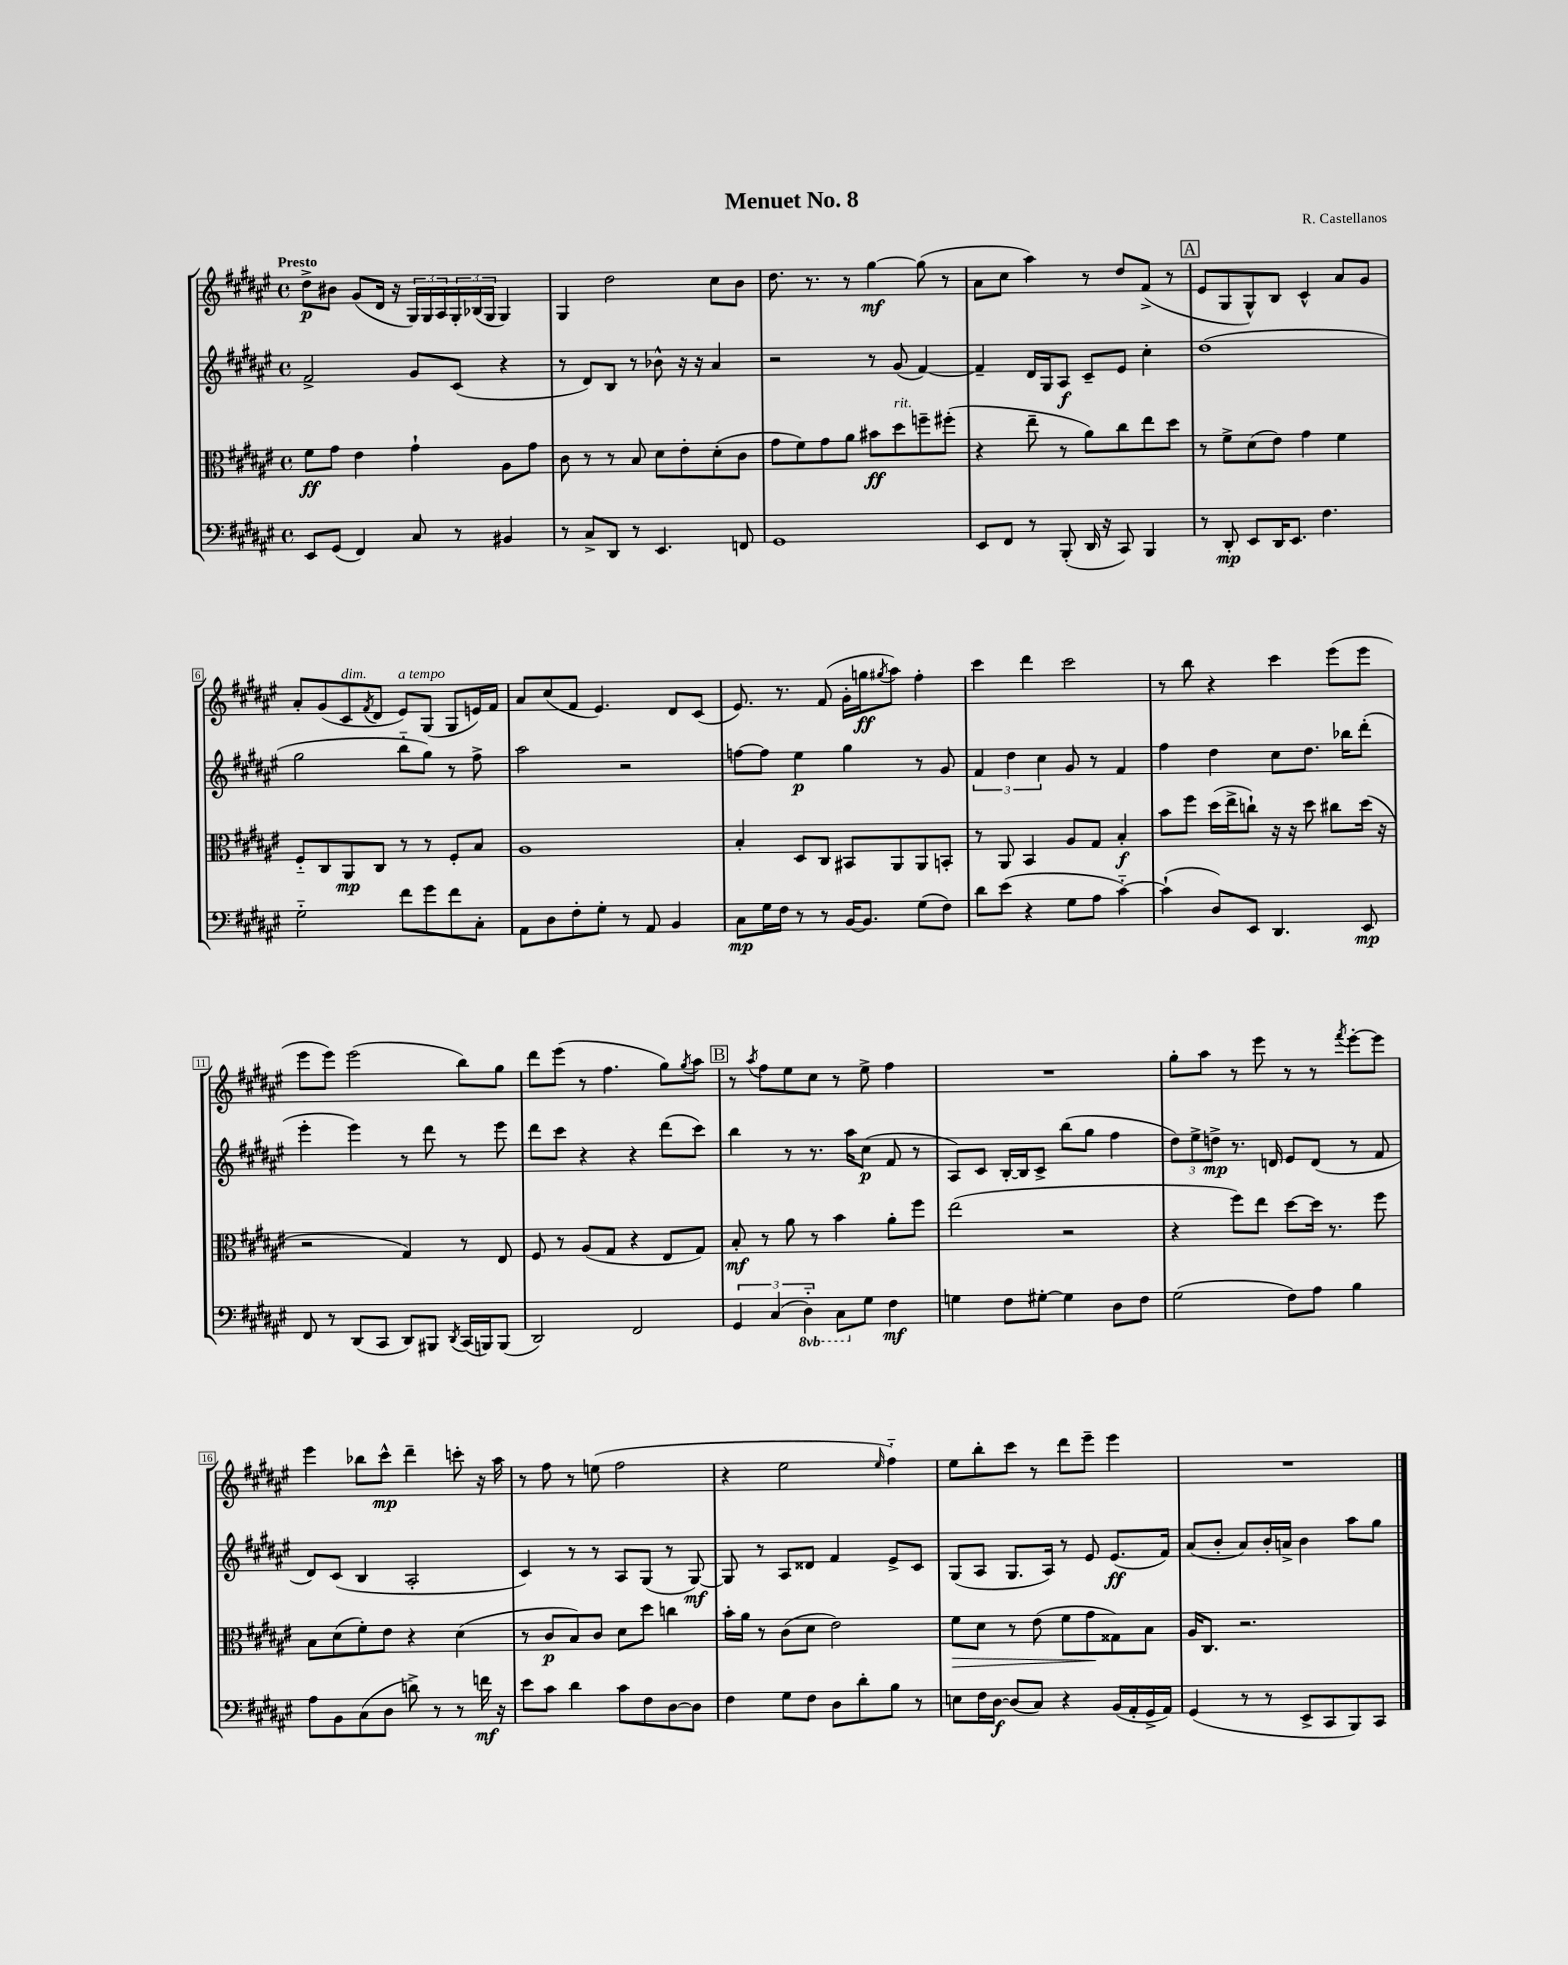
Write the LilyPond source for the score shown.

\header { title = "Menuet No. 8" composer = "R. Castellanos" }
<<
\new StaffGroup <<
\new Staff = "s0" {
    \clef treble \key fis \major \defaultTimeSignature \time 4/4 \tempo "Presto"
    dis''8->\p bis'8 gis'8( dis'16 r16 \tuplet 3/2 { gis16) gis16 ais16 } \tuplet 3/2 { gis16-. bes16( gis16 } gis4) |
    gis4 dis''2 cis''8 b'8 |
    dis''8. r8. r8 gis''4~\mf gis''8( r8 |
    ais'8 cis''8 ais''4) r8 dis''8 fis'8->( r8 |
    \mark \markup { \box "A" } eis'8 gis8 gis8-^) b8 cis'4-^ ais'8 gis'8 |
    ais'8-. gis'8( cis'8^\markup { \italic "dim." } \acciaccatura { fis'8 } dis'8 eis'8^\markup { \italic "a tempo" }) gis8( gis8 e'16) fis'16 |
    ais'8 cis''8( fis'8 eis'4.) dis'8 cis'8( |
    eis'8.) r8. fis'8( gis'16-. g''16\ff \acciaccatura { gis''8 } ais''8) fis''4-. |
    cis'''4 dis'''4 cis'''2 |
    r8 b''8 r4 cis'''4 eis'''8( eis'''8 |
    eis'''8 eis'''8) eis'''2( b''8) gis''8 |
    dis'''8 eis'''8( r8 fis''4. gis''8) \acciaccatura { gis''8 } ais''8 |
    \mark \markup { \box "B" } r8 \acciaccatura { ais''8 } fis''8 eis''8 cis''8 r8 eis''8-> fis''4 |
    R1 |
    gis''8-. ais''8 r8 eis'''8 r8 r8 \acciaccatura { fis'''8 } eis'''8~-. eis'''8 |
    eis'''4 bes''8 cis'''8-^\mp dis'''4-- c'''8-. r16 ais''16 |
    r8 fis''8 r8 e''8( fis''2 |
    r4 eis''2 \grace { eis''16 } fis''4-_) |
    eis''8 b''8-. cis'''8 r8 dis'''8 eis'''8-- eis'''4 |
    R1 \bar "|." |
}
\new Staff = "s1" {
    \clef treble \key fis \major \defaultTimeSignature \time 4/4
    fis'2-> gis'8 cis'8( r4 |
    r8 dis'8) b8 r8 bes'8-^ r16 r16 ais'4 |
    r2 r8 gis'8( fis'4~) |
    fis'4-- dis'16 gis16 ais8\f cis'8-- eis'8 cis''4-. |
    \mark \markup { \box "A" } dis''1( |
    gis''2 b''8-_ gis''8) r8 fis''8-> |
    ais''2 r2 |
    f''8~ f''8 eis''4\p gis''4 r8 gis'8 |
    \tuplet 3/2 { fis'4 dis''4 cis''4 } gis'8 r8 fis'4 |
    fis''4 dis''4 cis''8 dis''8. bes''16 dis'''8-.( |
    eis'''4-. eis'''4) r8 dis'''8 r8 eis'''8 |
    dis'''8 cis'''8 r4 r4 dis'''8( cis'''8) |
    \mark \markup { \box "B" } b''4 r8 r8. ais''16 cis''8\p( fis'8 r8 |
    ais8) cis'8 b16~-. b16 cis'8-> b''8( gis''8 fis''4 |
    \tuplet 3/2 { dis''8) eis''8-> d''8->\mp } r8. d'16 eis'8 d'8( r8 fis'8 |
    dis'8) cis'8( b4 ais2-. |
    cis'4) r8 r8 ais8 gis8( r8 gis8~\mf) |
    gis8 r8 ais8 disis'8 fis'4 eis'8-> cis'8 |
    gis8( ais8 gis8. ais16) r8 eis'8 eis'8.\ff( fis'16) |
    ais'8( b'8-. ais'8) b'16-. a'16-> b'4 ais''8 gis''8 \bar "|." |
}
\new Staff = "s2" {
    \clef alto \key fis \major \defaultTimeSignature \time 4/4
    fis'8\ff gis'8 eis'4 gis'4-! ais8 gis'8 |
    cis'8 r8 r8 b8 dis'8 eis'8-. dis'8-.( cis'8 |
    gis'8 fis'8) gis'8 ais'8 bis'8\ff dis''8^\markup { \italic "rit." } f''8-- fis''8-.( |
    r4 eis''8-- r8 ais'8) cis''8 eis''8 dis''8 |
    \mark \markup { \box "A" } r8 fis'8-> dis'8( eis'8) gis'4 fis'4 |
    fis8-_ cis8 ais,8\mp cis8 r8 r8 fis8-. b8 |
    ais1 |
    b4-. dis8 cis8 bis,8 ais,8 ais,8 b,8-. |
    r8 ais,8 b,4 ais8 gis8 b4-.\f |
    b'8 fis''8 dis''16( eis''16-> c''8-!) r16 r16 dis''8 cis''8 dis''16( r16 |
    r2 gis4) r8 eis8 |
    fis8 r8 ais8( gis8 r4 eis8 gis8) |
    \mark \markup { \box "B" } b8-.\mf r8 ais'8 r8 b'4 ais'8-. fis''8 |
    eis''2( r2 |
    r4 fis''8) eis''8 dis''8~ dis''16 r8. fis''8 |
    b8 dis'8( fis'8-.) eis'8 r4 dis'4( |
    r8 cis'8\p b8) cis'8 dis'8 dis''8 c''4 |
    b'16-. ais'16 r8 cis'8( dis'8 eis'2) |
    fis'8\> dis'8 r8 eis'8( fis'8 gis'8\! gisis8) b8 |
    ais16 cis8. r2. \bar "|." |
}
\new Staff = "s3" {
    \clef bass \key fis \major \defaultTimeSignature \time 4/4 \set Staff.ottavationMarkups = #ottavation-simple-ordinals
    eis,8 gis,8( fis,4) cis8 r8 bis,4 |
    r8 cis8-> dis,8 r8 eis,4. f,8 |
    gis,1 |
    eis,8 fis,8 r8 b,,8-.( dis,16 r16 cis,8) b,,4 |
    \mark \markup { \box "A" } r8 dis,8-.\mp eis,8 dis,16 eis,8. fis4. |
    gis2-_ fis'8 gis'8 fis'8 cis8-. |
    ais,8 dis8 fis8-. gis8-. r8 ais,8 b,4 |
    cis8\mp gis16 fis16 r8 r8 b,16~ b,8. gis8( fis8) |
    dis'8 eis'8( r4 gis8 ais8 cis'4~-_) |
    cis'4-!( dis8) eis,8 dis,4. eis,8\mp |
    fis,8 r8 dis,8( cis,8 dis,8) bis,,8 \acciaccatura { dis,8 } cis,16( b,,16) b,,8( |
    dis,2) fis,2 |
    \mark \markup { \box "B" } \tuplet 3/2 { gis,4 cis4( \ottava #-1 dis,4-_) } cis,8 \ottava #0 gis8 fis4\mf |
    g4 fis8 gis8~-. gis4 dis8 fis8 |
    gis2( fis8) ais8 b4 |
    ais8 b,8 cis8( dis8 d'8->) r8 r8 f'16\mf r16 |
    eis'8 cis'8 dis'4 cis'8 fis8 dis8~ dis8 |
    fis4 gis8 fis8 dis8 dis'8-. b8 r8 |
    e8 fis16 dis16~\f dis8( cis8) r4 b,16( ais,16-. gis,16-> ais,16) |
    gis,4( r8 r8 eis,8-> cis,8 b,,8) cis,8 \bar "|." |
}
>>
>>
\layout { \context { \Score \override BarNumber.stencil = #(make-stencil-boxer 0.1 0.3 ly:text-interface::print) } }
